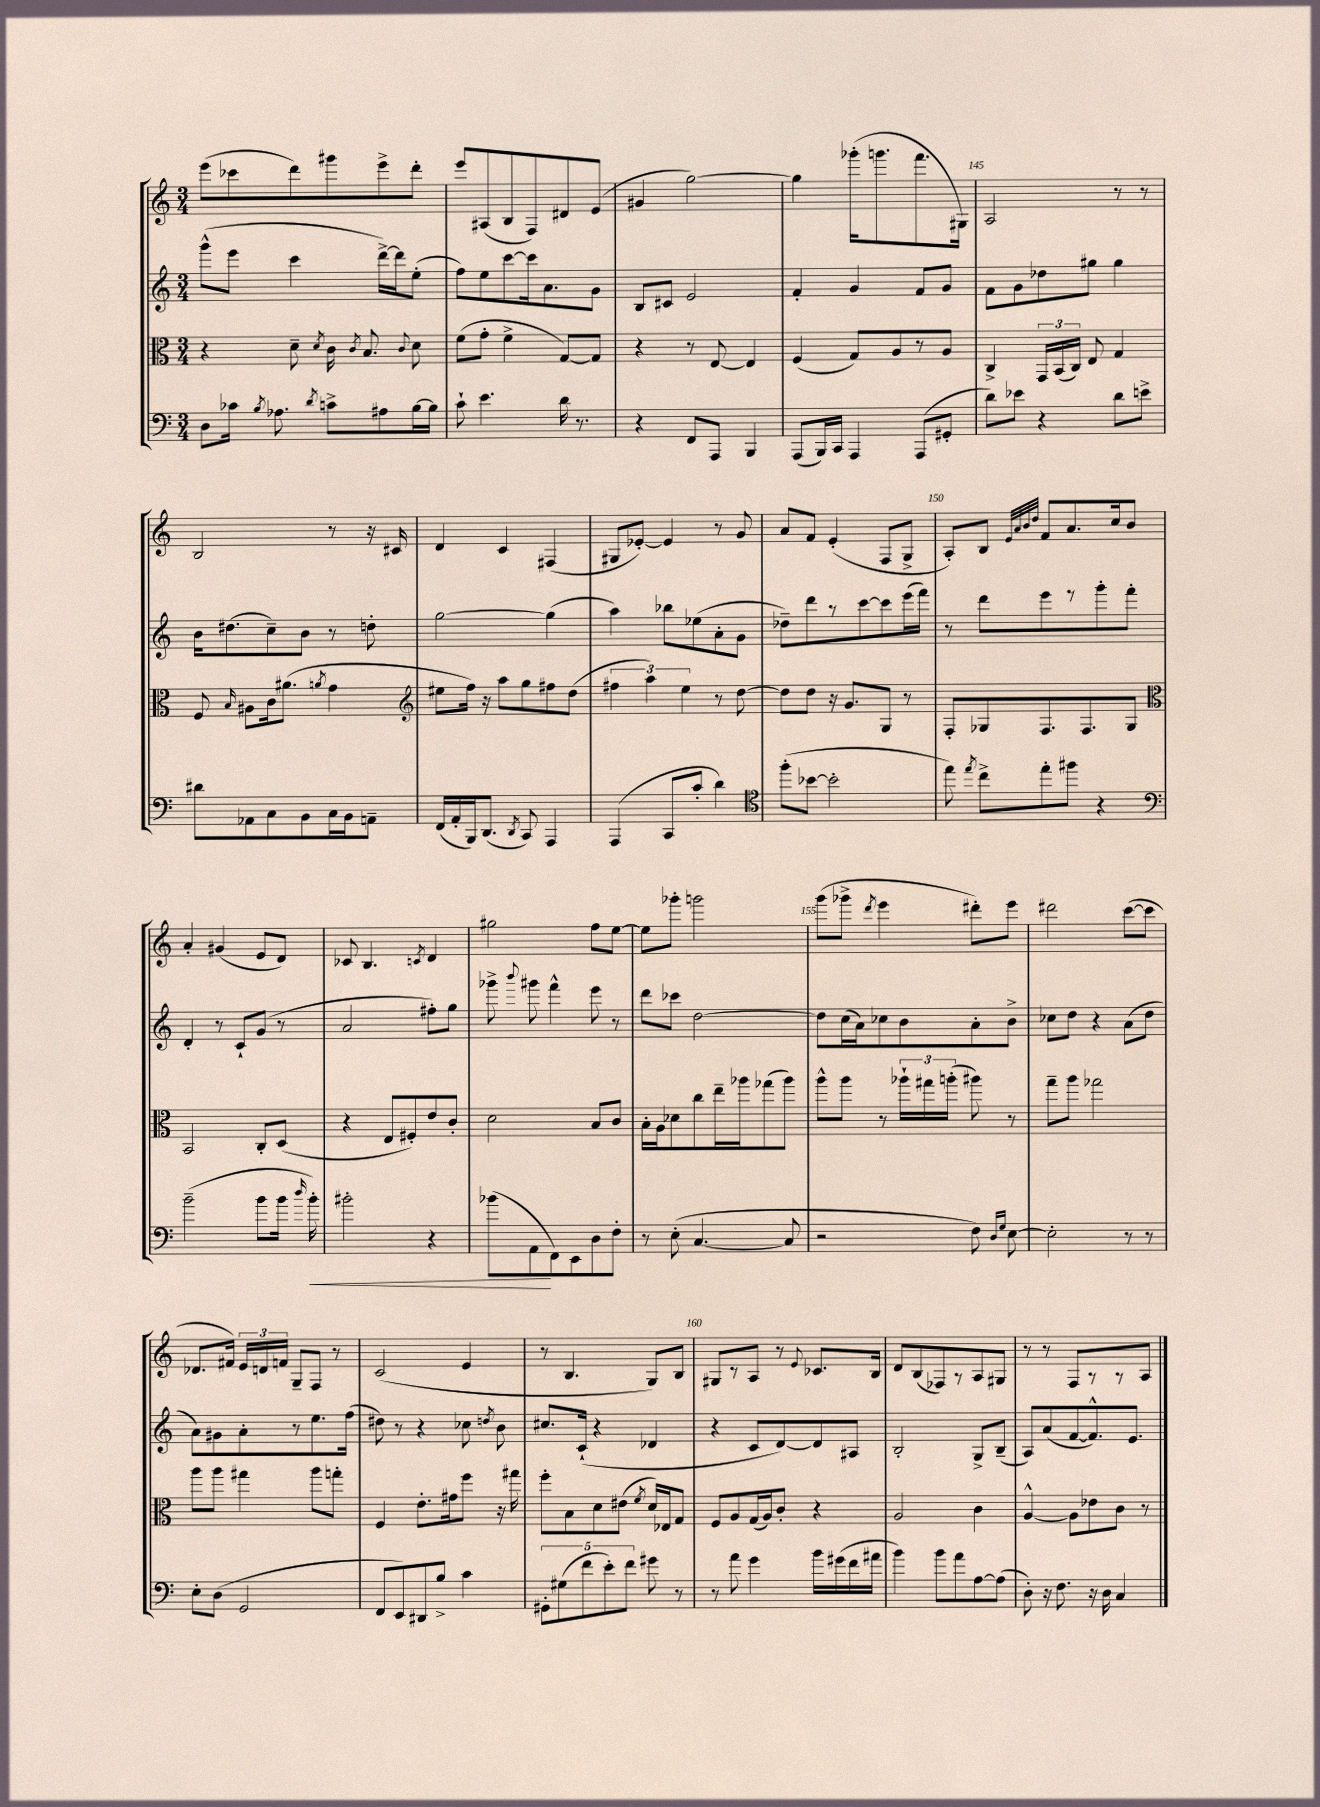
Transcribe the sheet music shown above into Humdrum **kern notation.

**kern	**kern	**kern	**kern
*staff4	*staff3	*staff2	*staff1
*clefF4	*clefC3	*clefG2	*clefG2
*k[]	*k[]	*k[]	*k[]
*M3/4	*M3/4	*M3/4	*M3/4
8D	4r	(8ggg^^	(8eee
16c-	.	8eee	8ccc-
8qB	.	.	.
8.A-	.	.	.
.	8d~	4ccc	8ddd)
8qd	8qd	.	.
8c^	16c	.	8ggg#
.	8qc	.	.
.	8.B	.	.
8A#	.	[16ddd^)	8eee^
.	.	16ddd]	.
.	8qqc	.	.
[16B	8d	(8ee'	8ddd'
16B]	.	.	.
=	=	=	=
8c`	(8f	8ff)	8eee
4.e	8g'	8ee	(8A#
.	4f^	[8ccc	8B
.	.	16ccc]	8F)
.	.	8.a	.
16d	[8G)	.	8d#
8.r	.	.	.
.	8G]	8g	(8e
=	=	=	=
4r	4r	8B	4g#
.	.	8c#	.
8FF	8r	2e	[2gg)
8AAA	[8E	.	.
4BBB	4E]	.	.
=	=	=	=
(8AAA	(4F	4f'	4gg]
16BBB)	.	.	.
16CC	.	.	.
4AAA	8G)	4g	(16ggg-'
.	.	.	8.ggg
.	8A	.	.
(8AAA	8r	8f	8.fff
8GG#'	8A	8g	.
.	.	.	16G#)
=	=	=	=
8d)	4C^	8f	2A
8e-	.	8g	.
4r	24GG	8dd-	.
.	(24BB	.	.
.	24C)	.	.
.	8E	8gg#	.
8d	4G	4gg#	8r
8e^	.	.	8r
=	=	=	=
8d#	8F	16b	2B
.	.	(8.dd#	.
.	16qqB	.	.
8AA-	8A#	.	.
8C	16c	8cc~)	.
.	(8.a#	.	.
8BB	.	8b	.
.	8qa	.	.
16C	4g	8r	8r
16BB	.	.	.
8AA~	.	8dd'	16r
.	.	.	16c#
=	=	=	=
*	*clefG2	*	*
(16FF	8ee#	[2gg	4d
16AA'	.	.	.
16BBB)	16ff)	.	.
(8.DD	16r	.	.
.	8aa	.	4c
8qDD	.	.	.
8CC)	8gg	.	.
4AAA	8ff#	(4gg]	(4F#
.	(8dd	.	.
=	=	=	=
(4AAA	6ff#	4aa)	8G#
.	.	.	[8e-')
.	6aa)	.	.
8CC	.	8bb-	4e-]
.	6ee	.	.
8c'	.	(8ee-	.
4d)	8r	8a'	8r
.	[8dd	8g	8g
=	=	=	=
*clefC4	*	*	*
(8ff'	8dd]	8dd-~)	8a
[8b-	8dd	8ddd	8f
2b-']	16r	8r	(4e'
.	8.g	.	.
.	.	[8ccc	.
.	8G	8ccc]	8F
.	8r	(16eee	8G^
.	.	16fff)	.
=	=	=	=
8ee)	8F'	8r	8A')
8qee	.	.	.
8cc^	8G-	8ddd	8B
.	.	.	32qqe
.	.	.	32qqa
.	.	.	32qqb
.	.	.	32qqdd
8ee'	8.F	8eee	8f
8ff#	.	8r	8.a
.	8.F	.	.
4r	.	8ggg'	.
.	.	.	16cc
.	8G-	8fff'	8b
=	=	=	=
*clefF4	*clefC3	*	*
(2b~	2BB	4d'	4a'
.	.	8r	(4g#
.	.	8c`	.
8b	8C'	(8g	8e
16b	(8D	8r	8d)
16qqdd	.	.	.
16b')	.	.	.
=	=	=	=
2b#'	4r	2a	8c-
.	.	.	4.B
.	8E	.	.
.	8F#')	.	.
.	.	.	8qc
4r	8e	8ff#')	4d
.	8c'	8gg	.
=	=	=	=
(8b-	2d	8ggg-^	2gg#
.	.	8qqbbb	.
8AA	.	8ggg#	.
8FF)	.	4fff^^	.
8EE	.	.	.
8D	8B	8eee	8ff
8F'	8c	8r	[8ee
=	=	=	=
8r	16B'	8ddd	8ee]
.	16A	.	.
(8E'	8d-	8ccc-	8ggg-'
[4.C	8cc	[2dd	2ggg
.	16ee~	.	.
.	16aa-	.	.
.	(8gg-	.	.
8C]	8aa-)	.	.
=	=	=	=
2r	8aa^^	8dd]	(8ggg
.	8aa	(16cc	8ggg-^
.	.	16a)	.
.	.	.	8qddd
.	8r	8cc-	4eee
.	24aa-`	8b	.
.	24gg#	.	.
.	(24aa'	.	.
8F)	8aa#)	8a'	8ddd#')
16qqD	.	.	.
16qqG	.	.	.
[8E	8r	8b^	8eee
=	=	=	=
2E']	8gg~	8cc-	2ddd#
.	8aa	8dd	.
.	2gg-	4r	.
8r	.	(8a	([8ccc
8r	.	8dd	8ccc]
=	=	=	=
8E'	8aa	8a)	8.d-
(8D	8aa	8g#	.
.	.	.	16f#)
2GG	4gg#	8a'	24e
.	.	.	24d
.	.	.	24f
.	.	8r	8G~
.	8aa	8.ee	8F
.	8gg'	.	8r
.	.	(16ff	.
=	=	=	=
8FF	4F	8dd#)	(2c
8EE)	.	8r	.
8DD#	8.e'	4r	.
8B^	.	.	.
.	16g#	.	.
4c	8ff	8cc-	4e
.	.	8qdd	.
.	16r	8b	.
.	16gg#	.	.
=	=	=	=
10GG#'	8ff'	8.cc#	8r
(10G#	.	.	.
.	8B	.	4.B
.	.	(16c`	.
10f	.	.	.
.	8d	4r	.
10e')	.	.	.
.	(8e#	.	.
10f	.	.	.
.	8qf	.	.
8g#	16d)	4d-	8G)
.	16E-	.	.
8r	8G	.	8B
=	=	=	=
8r	8F	4r	8G#
8a	8A	.	8r
4g	(16G	8c	8A
.	16A)	.	.
.	8c'	[8d)	8r
.	.	.	8qqe
16b	4r	8d]	8.c-
(16g#	.	.	.
16f	.	8A#	.
16a#	.	.	16B
=	=	=	=
4b)	2A	2B'	8d
.	.	.	(8B
8b	.	.	8F-)
8a	.	.	8r
[8A	4c	8G^	8A
(8A]	.	(8B~	8G#
=	=	=	=
8D')	[4A^^	8A)	8r
16r	.	(8a	8r
8.F	.	.	.
.	8A]	[8f	8F
16r	8e-	8.f^^])	8r
16D	.	.	.
4C	8c	.	8r
.	.	8.e	.
.	8r	.	8A
==	==	==	==
*-	*-	*-	*-
